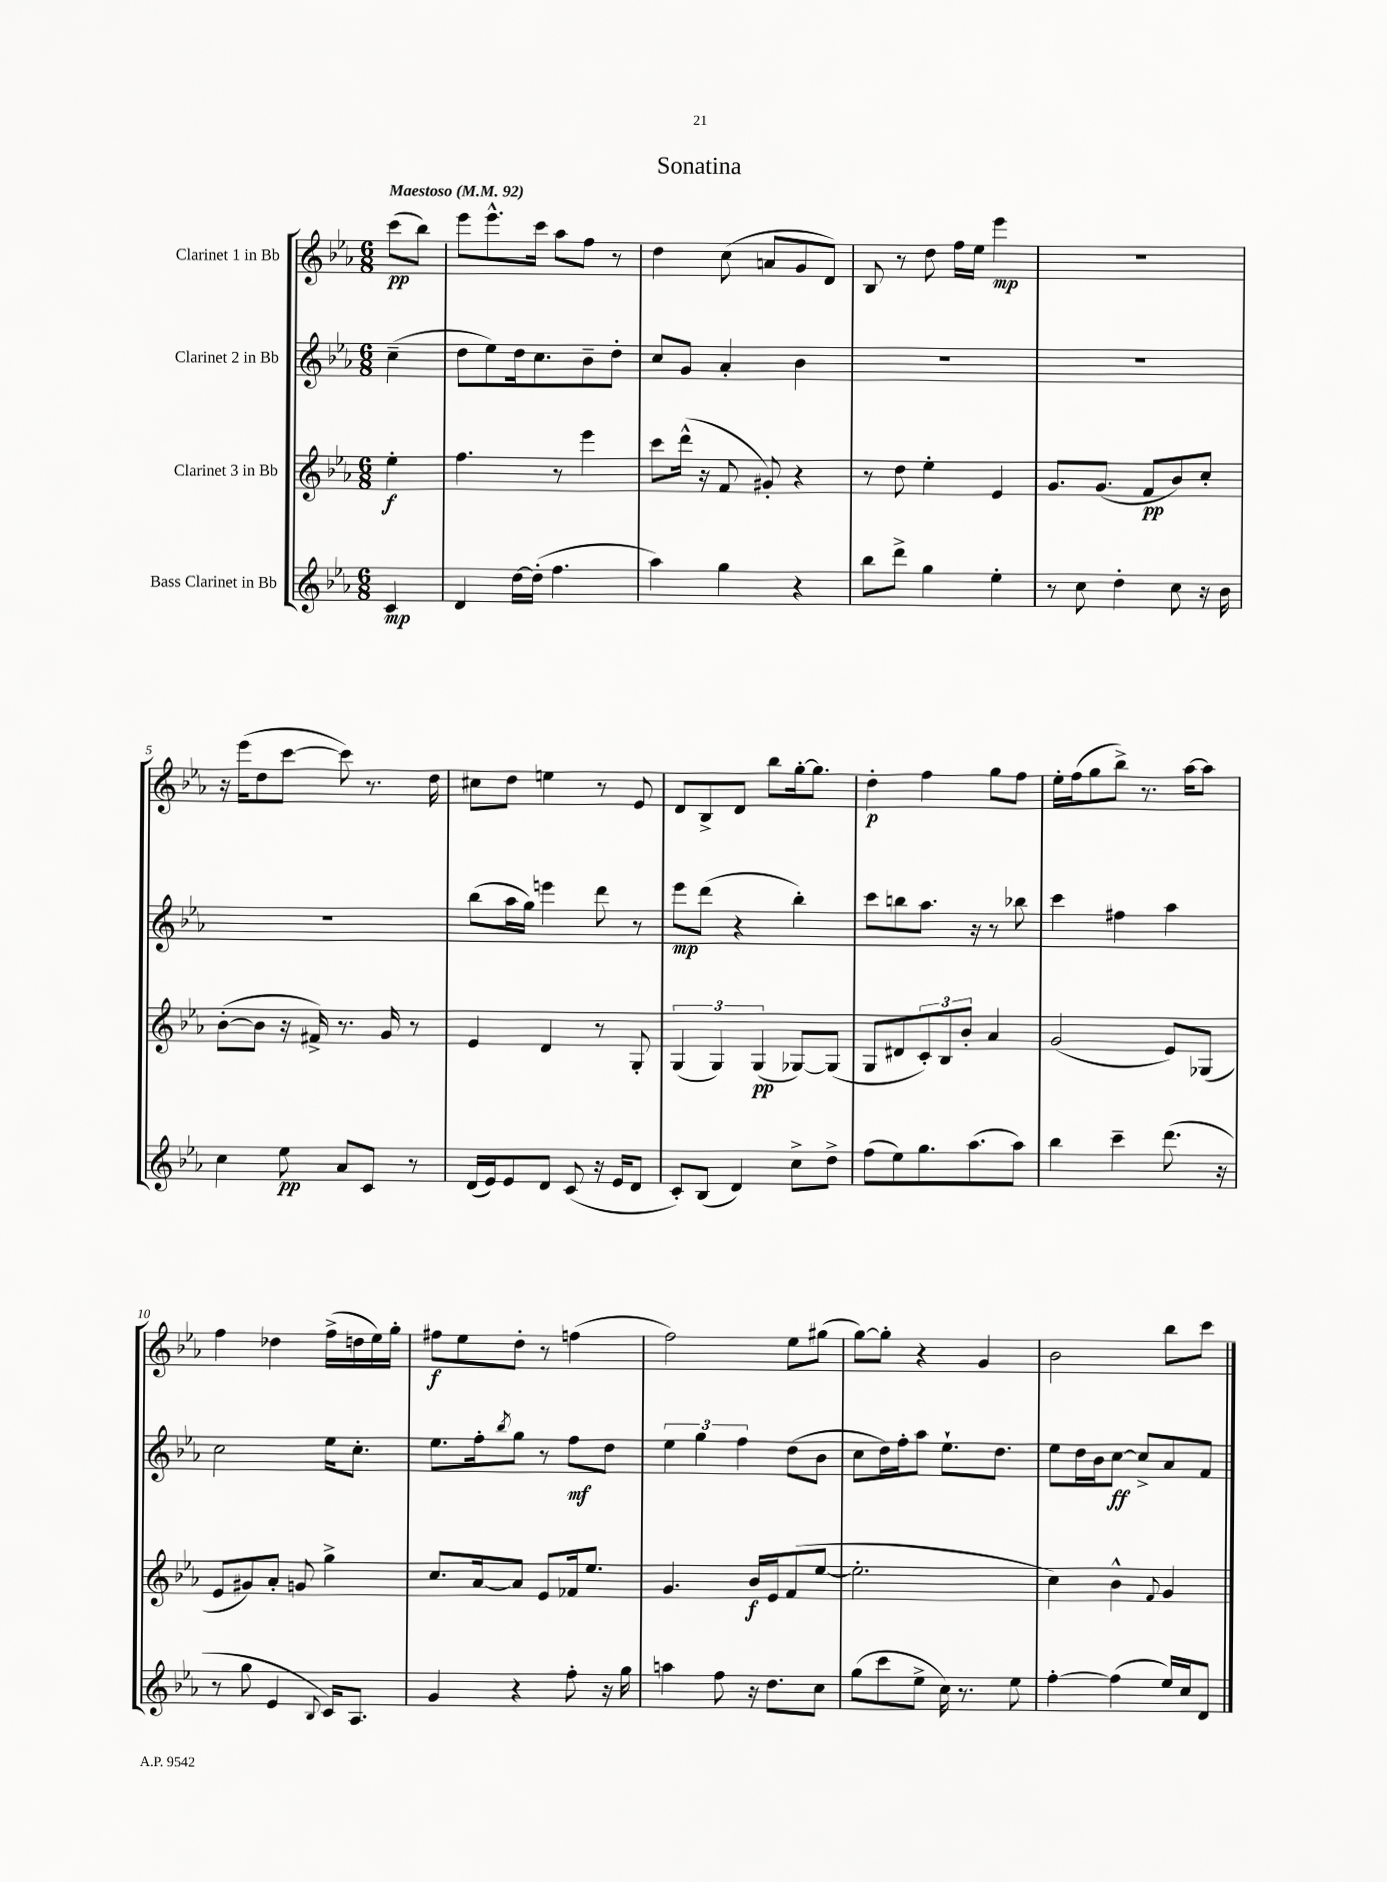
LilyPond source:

\header { title = "Sonatina" }
<<
\new StaffGroup <<
\new Staff = "s0" \with { instrumentName = "Clarinet 1 in Bb" } {
    \clef treble \key ees \major \numericTimeSignature \time 6/8 \partial 4 \tempo "Maestoso" 4 = 92
    c'''8\pp( bes''8) |
    ees'''8 ees'''8.-^ c'''16 aes''8 f''8 r8 |
    d''4 c''8( a'8 g'8 d'8) |
    bes8 r8 d''8 f''16 ees''16 ees'''4\mp |
    R2. |
    r16 ees'''16( d''8 c'''8~ c'''8) r8. d''16 |
    cis''8 d''8 e''4 r8 ees'8 |
    d'8 bes8-> d'8 bes''8 g''16~-. g''8. |
    d''4-.\p f''4 g''8 f''8 |
    ees''16-. f''16( g''8 bes''8->) r8. aes''16~ aes''8 |
    f''4 des''4 f''16->( d''16 ees''16) g''16-. |
    fis''8\f ees''8 d''8-. r8 f''4( |
    f''2) ees''8 gis''8( |
    g''8~) g''8-. r4 g'4 |
    bes'2 bes''8 c'''8 \bar "|." |
}
\new Staff = "s1" \with { instrumentName = "Clarinet 2 in Bb" } {
    \clef treble \key ees \major \numericTimeSignature \time 6/8 \partial 4
    c''4--( |
    d''8 ees''8) d''16 c''8. bes'8-- d''8-. |
    c''8 g'8 aes'4-. bes'4 |
    R2. |
    R2. |
    R2. |
    bes''8( aes''16 g''16) e'''4 d'''8 r8 |
    ees'''8\mp d'''8( r4 bes''4-.) |
    c'''8 b''8 aes''8. r16 r8 bes''8 |
    c'''4 fis''4 aes''4 |
    c''2 ees''16 c''8.-. |
    ees''8. f''16-. \acciaccatura { bes''8 } g''8 r8 f''8\mf d''8 |
    \tuplet 3/2 { ees''4 g''4 f''4 } d''8( bes'8 |
    c''8 d''16) f''16-. aes''8 ees''8.-! d''8. |
    ees''8 d''16 bes'16 c''8~\ff c''8-> aes'8 f'8 \bar "|." |
}
\new Staff = "s2" \with { instrumentName = "Clarinet 3 in Bb" } {
    \clef treble \key ees \major \numericTimeSignature \time 6/8 \partial 4
    ees''4-.\f |
    f''4. r8 ees'''4 |
    c'''8 d'''16-^( r16 f'8 gis'8-.) r4 |
    r8 d''8 ees''4-. ees'4 |
    g'8. g'8.( f'8\pp bes'8) c''8-. |
    bes'8~-.( bes'8 r16 fis'16->) r8. g'16 r8 |
    ees'4 d'4 r8 g8-. |
    \tuplet 3/2 { g4( g4) g4\pp( } ges8~) ges8( |
    g8 dis'8 \tuplet 3/2 { c'8-.) bes8 bes'8-. } aes'4 |
    g'2( ees'8) ges8( |
    ees'8 gis'8) aes'8-. g'8 g''4-> |
    c''8. aes'16~ aes'8 ees'8 fes'16 ees''8. |
    g'4. bes'16\f ees'16 f'8( ees''8~ |
    ees''2.-. |
    c''4) bes'4-^ \appoggiatura { f'8 } g'4 \bar "|." |
}
\new Staff = "s3" \with { instrumentName = "Bass Clarinet in Bb" } {
    \clef treble \key ees \major \numericTimeSignature \time 6/8 \partial 4
    c'4\mp |
    d'4 d''16~ d''16-.( f''4. |
    aes''4) g''4 r4 |
    bes''8 d'''8-> g''4 ees''4-. |
    r8 c''8 d''4-. c''8 r16 bes'16 |
    c''4 ees''8\pp aes'8 c'8 r8 |
    d'16( ees'16) ees'8 d'8 c'8( r16 ees'16 d'8 |
    c'8-.) bes8( d'4) c''8-> d''8-> |
    f''8( ees''8) g''8. aes''8.( aes''8) |
    bes''4 c'''4-- d'''8.( r16 |
    r8 g''8 ees'4 \appoggiatura { bes8 } c'16) aes8. |
    g'4 r4 f''8-. r16 g''16 |
    a''4 f''8 r16 d''8. c''8 |
    g''8( c'''8 ees''8-> c''16) r8. ees''8 |
    f''4~-. f''4( ees''16) c''16 d'8 \bar "|." |
}
>>
>>
